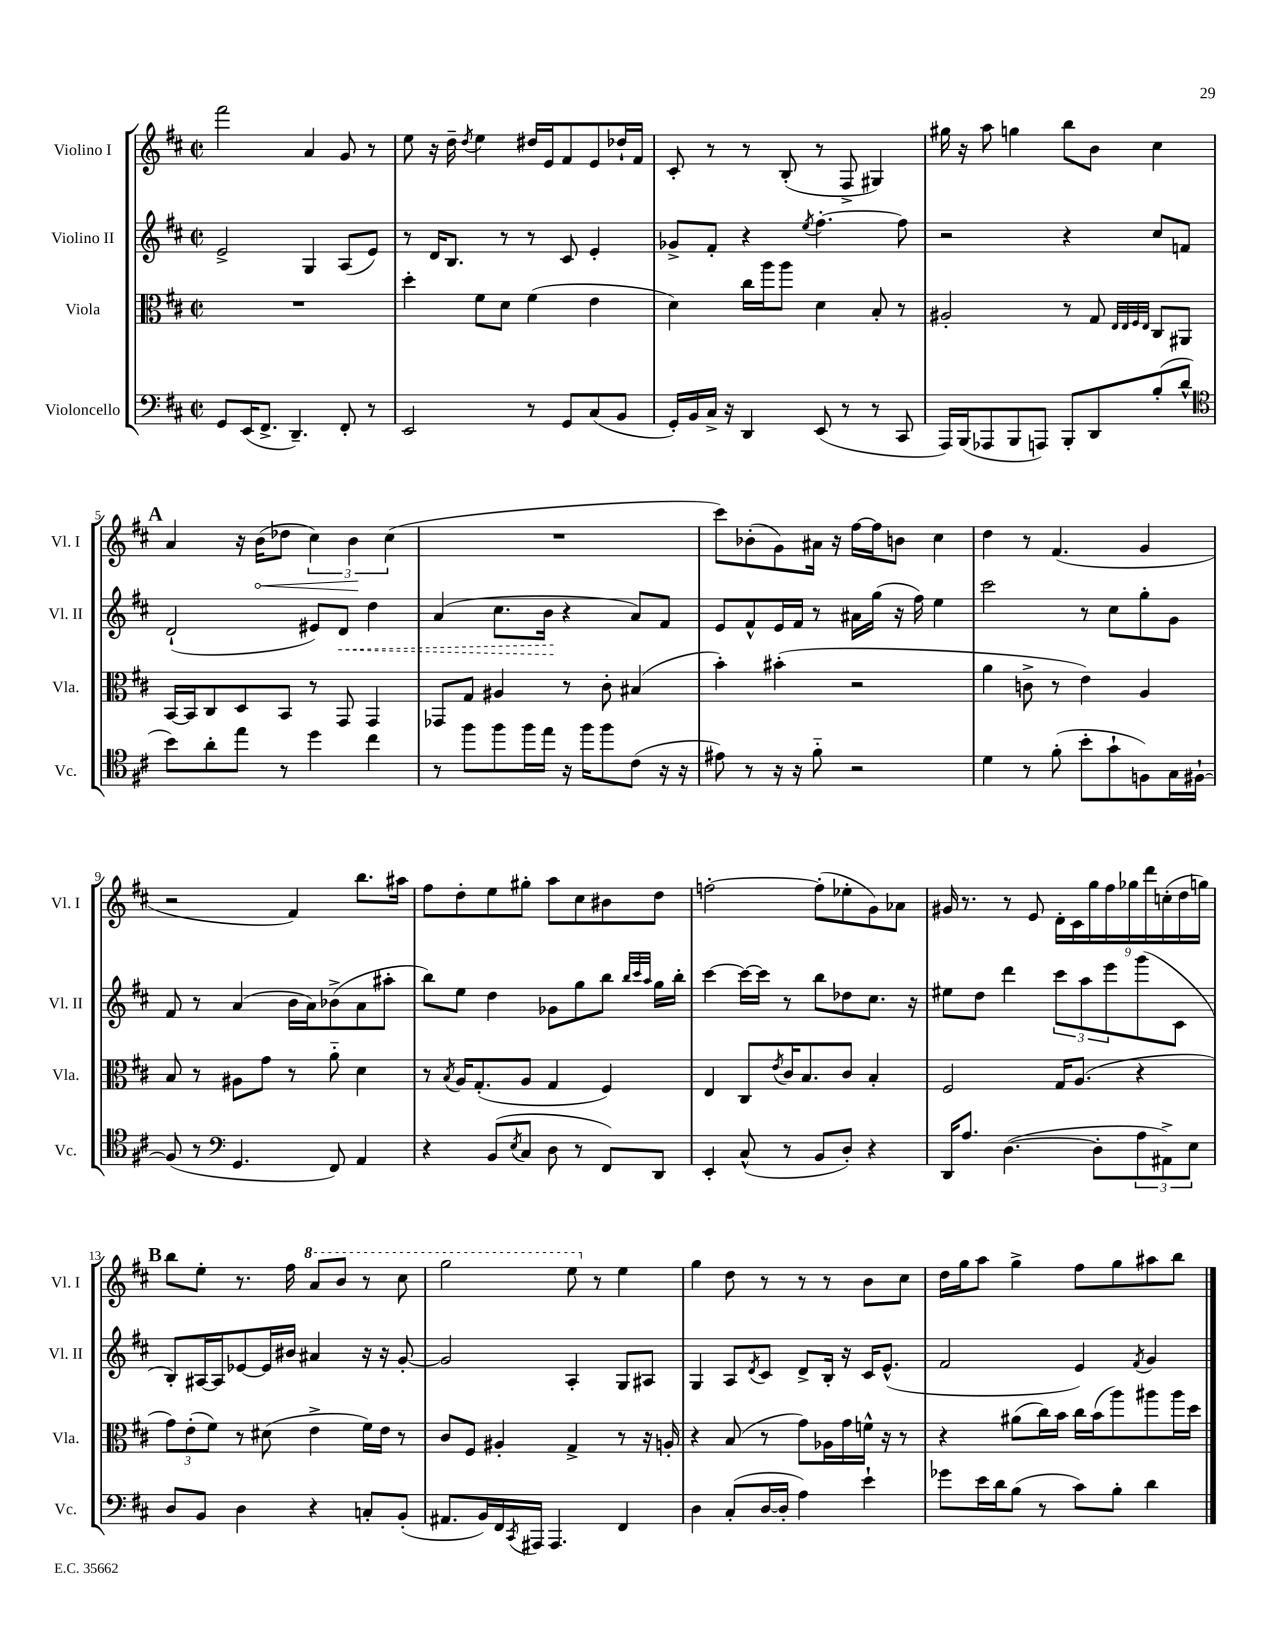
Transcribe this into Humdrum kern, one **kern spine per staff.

**kern	**kern	**kern	**kern
*staff4	*staff3	*staff2	*staff1
*clefF4	*clefC3	*clefG2	*clefG2
*k[f#c#]	*k[f#c#]	*k[f#c#]	*k[f#c#]
*M2/2	*M2/2	*M2/2	*M2/2
*met(c|)	*met(c|)	*met(c|)	*met(c|)
8GG	1r	2e^	2fff#
(16EE	.	.	.
8.FF#^	.	.	.
4.DD~)	.	.	.
.	.	4G	4a
8FF#'	.	(8A	8g
8r	.	8e)	8r
=	=	=	=
2EE	4dd'	8r	8ee
.	.	16d	16r
.	.	8.B	16dd~
.	.	.	8qdd
.	8f#	.	4ee
.	8d	8r	.
8r	(4f#	8r	16dd#
.	.	.	16e
8GG	.	8c#	8f#
(8C#	4e	4e'	8e
8BB	.	.	16dd-`
.	.	.	16f#
=	=	=	=
16GG')	4d)	8g-^	8c#'
16BB	.	.	.
16C#^	.	8f#'	8r
16r	.	.	.
4DD	16cc#	4r	8r
.	16aa	.	.
.	8aa	.	(8B'
.	.	8qee	.
(8EE	4d	[4.ff#'	8r
8r	.	.	8F#^
8r	8B'	.	4G#)
8CC#	8r	8ff#]	.
=	=	=	=
16AAA)	2A#'	2r	16gg#
(16BBB	.	.	16r
8AAA-	.	.	8aa
8BBB	.	.	4gg
8AAA)	.	.	.
8BBB'	8r	4r	8bb
8DD	8G	.	8b
.	32qqE	.	.
.	32qqE	.	.
.	32qqF#	.	.
.	32qqE	.	.
(8B'	8C#	8cc#	4cc#
8d^^	8AA#	8f	.
=	=	=	=
*clefC4	*	*	*
8b)	[16BB	(2d`	4a
.	16BB]	.	.
8a'	8C#	.	.
8ee	8D	.	16r
.	.	.	(16b
8r	8BB	.	8dd-
4dd	8r	8e#)	6cc#)
.	8GG	8d	.
.	.	.	6b
4cc#	4GG	4dd	.
.	.	.	(6cc#
=	=	=	=
8r	8GG-	(4a	1r
8ff#	8G	.	.
8ff#	4A#	8.cc#	.
16ff#	.	.	.
16ee	.	16b	.
16r	8r	4r	.
16ff#	.	.	.
8ff#	8c#'	.	.
(8c#	(4B#	8a)	.
16r	.	8f#	.
16r	.	.	.
=	=	=	=
8e#)	4b')	8e	8ccc#)
8r	.	8f#^^	(8b-'
16r	(4b#'	16e	8g)
16r	.	16f#	.
8f#'~	.	8r	16a#
.	.	.	16r
2r	2r	16a#	[16ff#
.	.	(16gg	16ff#]
.	.	16r	8b
.	.	16ff#)	.
.	.	4ee	4cc#
=	=	=	=
4d	4a	2ccc#	4dd
8r	8c^	.	8r
(8f#'	8r	.	(4.f#
8b'	4e)	8r	.
8g`	.	8cc#	.
8F)	4A	8gg'	4g
16G	.	8g	.
[16F#`	.	.	.
=	=	=	=
(8F#]	8B	8f#	2r
8r	8r	8r	.
*clefF4	*	*	*
4.GG	8A#	(4a	.
.	8g	.	.
.	8r	16b	4f#)
.	.	16a)	.
8FF#)	8a'~	(8b-^	.
4AA	4d	8a	8.bb
.	.	8aa#'	.
.	.	.	16aa#
=	=	=	=
4r	8r	8bb)	8ff#
.	8qB	.	.
.	16A	8ee	8dd'
.	(8.G'	.	.
(8BB	.	4dd	8ee
8qE	.	.	.
8C#	8A	.	8gg#'
8D	4G	8g-	8aa
8r	.	8gg	8cc#
8FF#)	4F#)	8bb	8b#
.	.	32qqbb	.
.	.	32qqccc#	.
.	.	32qqaa	.
8DD	.	16gg	8dd
.	.	16bb'	.
=	=	=	=
4EE'	4E	[4ccc#	[2ff'
(8C#^^	8C#	16ccc#_	.
.	.	16ccc#]	.
.	8qe	.	.
8r	16c#	8r	.
.	8.B	.	.
8BB	.	8bb	(8ff']
8D')	8c#	8dd-	8ee-'
4r	4B'	8.cc#	8g)
.	.	.	8a-
.	.	16r	.
=	=	=	=
16DD	2F#	8ee#	16g#
8.A	.	.	8.r
.	.	8dd	.
([4.D	.	4ddd	8r
.	.	.	8e
.	16G	12ccc#	18d'
.	.	.	18c#
.	(8.A	.	.
.	.	12aa	.
.	.	.	18gg
8D']	.	.	.
.	.	12eee	18ff#
.	.	.	18gg-
12A	4r	(8ggg	.
.	.	.	18ddd
12AA#^)	.	.	(18cc'
.	.	8c#	.
.	.	.	18dd
12E	.	.	.
.	.	.	18gg)
=	=	=	=
8D	12g)	8B')	8bb
.	(12e'	.	.
8BB	.	[16A#	8ee'
.	12f#)	.	.
.	.	16A#]	.
4D	8r	[8e-	8.r
.	(8d#	16e-]	.
.	.	16b#	16ff#
4r	4e^	4a#	8aa
.	.	.	8bb
8C'	16f#)	16r	8r
.	16e	16r	.
(8BB'	8r	[8g'	8ccc#
=	=	=	=
8.AA#	8c#	2g]	2ggg
.	8F#	.	.
16BB)	.	.	.
16FF#	4A#'	.	.
8qCC#	.	.	.
16AAA#	.	.	.
4.AAA#	.	.	.
.	4G^	4A'	8eee
.	.	.	8r
4FF#	8r	8G	4ee
.	16r	8A#	.
.	16A'	.	.
=	=	=	=
4D	4r	4G	4gg
(8C#'	(8B	8A	8dd
.	.	8qd	.
[16D	8r	8c#	8r
16D']	.	.	.
4A)	8g)	8d^	8r
.	16A-	16B'	8r
.	16g	16r	.
4e`	16f^^	16c#	8b
.	16r	(8.e^^	.
.	8r	.	8cc#
=	=	=	=
8g-	4r	2f#	16dd
.	.	.	16gg
16e	.	.	8aa
16d	.	.	.
(8B	(8a#	.	4gg^
8r	16cc#)	.	.
.	16b	.	.
8c#)	16cc#	4e)	8ff#
.	(16b	.	.
8B'	8aa)	.	8gg
.	.	8qf#	.
4d	8aa#	4g	8aa#
.	16aa#	.	8bb
.	16dd	.	.
==	==	==	==
*-	*-	*-	*-
